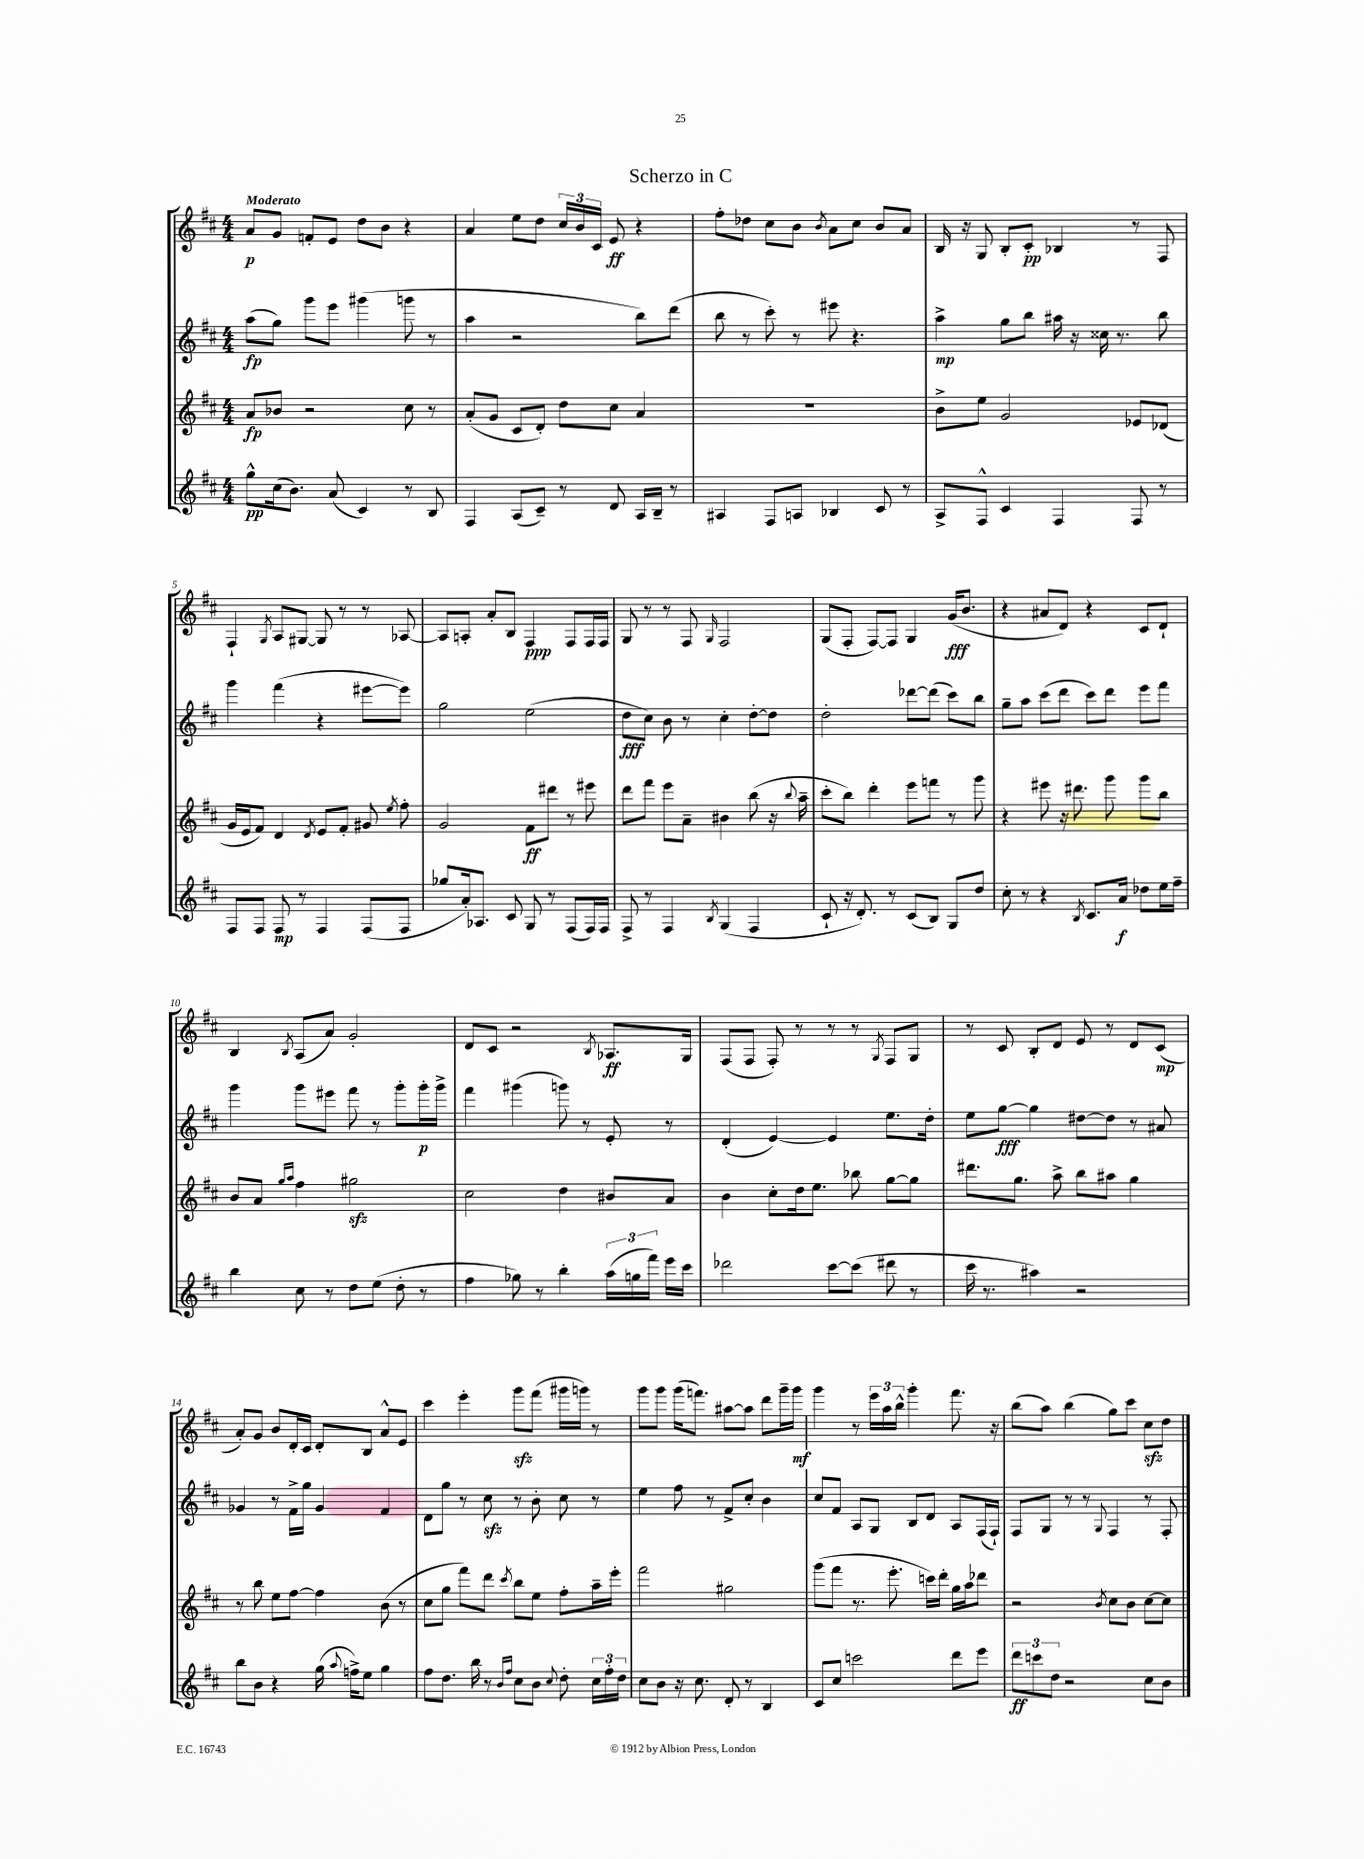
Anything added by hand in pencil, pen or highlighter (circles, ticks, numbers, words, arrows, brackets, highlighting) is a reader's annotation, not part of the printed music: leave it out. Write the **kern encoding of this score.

**kern	**kern	**kern	**kern
*staff4	*staff3	*staff2	*staff1
*clefG2	*clefG2	*clefG2	*clefG2
*k[f#c#]	*k[f#c#]	*k[f#c#]	*k[f#c#]
*M4/4	*M4/4	*M4/4	*M4/4
8gg^^	8a	(8aa	8a
(16cc#	8b-	8gg)	8g
8.b)	.	.	.
.	2r	8ggg	8f'
(8a	.	8eee	8e
4c#)	.	(4ggg#	8dd
.	.	.	8b
8r	8cc#	8ggg	4r
8B	8r	8r	.
=	=	=	=
4F#	(8a'	4aa	4a
.	8g	.	.
(8A	8c#	2r	8ee
8c#~)	8d')	.	8dd
8r	8dd	.	24cc#
.	.	.	24b
.	.	.	24c#
8d	8cc#	.	8e
16A	4a	8bb)	4r
16B~	.	.	.
8r	.	(8ddd	.
=	=	=	=
4A#	1r	8bb	8ff#'
.	.	8r	8dd-
8F#	.	8ccc#')	8cc#
8A	.	8r	8b
.	.	.	8qb
4B-	.	8eee#	8a
.	.	4.r	8cc#
8c#	.	.	8b
8r	.	.	8a
=	=	=	=
8A^	8b^	4aa^	16B
.	.	.	16r
8F#^^	8ee	.	8G
4c#	2g	8gg	8B'
.	.	8bb	8c#'
4F#	.	16aa#	4B-
.	.	16r	.
.	.	16cc##	.
.	.	8.r	.
8F#	8e-	.	8r
8r	(8d-	8bb	8F#
=	=	=	=
8F#	16g	4ggg	4F#`
.	16e	.	.
8F#	8f#)	.	.
.	.	.	8qG
8F#	4d	(4fff#	8A
8r	.	.	[8G#
.	8qd	.	.
4F#	8e	4r	8G#]
.	8f#'	.	8r
(8F#	8g#	[8eee#	8r
.	8qee	.	.
8F#	8ff#'	8eee#])	[8A-
=	=	=	=
8gg-	2g	2gg	8A-]
16a')	.	.	8A'
8.A-	.	.	.
.	.	.	8a'
8c#	.	.	8B
8G	8f#	(2ee	4F#
8r	8ddd#	.	.
(8F#	8r	.	8F#
16F#)	8eee#	.	16F#
16F#	.	.	16F#
=	=	=	=
8F#^	8ddd	8dd	8G
8r	8fff#	8cc#)	8r
4F#	8eee	8b	8r
.	8a~	8r	8F#
8qB	.	.	16qqG
(4G	4b#	4cc#'	2F#
4F#	(8bb	[8dd'	.
.	16r	8dd]	.
.	8qqbb	.	.
.	16aa~	.	.
=	=	=	=
8c#`	8ccc#'	2dd'	(8G
16r	8bb)	.	8F#'
8.d')	.	.	.
.	4ddd'	.	[8F#)
8r	.	.	8F#]
(8c#	8eee	[8ddd-	4G
8B)	8fff	(8ddd-]	.
8G	8r	8ccc#)	(16g
.	.	.	8.b
8dd	8ggg	8bb	.
=	=	=	=
8cc#'	4r	8gg~	4r
8r	.	8aa	.
4r	8eee#	(8ccc#	8a#
.	16r	8ddd	8d)
.	8.ddd#	.	.
8qB	.	.	.
8.c#	.	8ccc#)	4r
.	8ggg	8ddd	.
16a	.	.	.
8dd-	8ggg	8eee	8c#
16ee	8bb	8fff#	8d`
16ff#~	.	.	.
=	=	=	=
4bb	8b	4ggg	4B
.	8a	.	.
.	16qqgg	.	.
.	16qqaa	.	8qB
8cc#	4ff#	8ggg	(8A
8r	.	8eee#	8a)
8dd	2gg#	8fff#	2g'
(8ee	.	8r	.
8dd'	.	8ggg'	.
8r	.	16ggg'	.
.	.	16ggg^	.
=	=	=	=
4ff#	2cc#	4fff#	8d
.	.	.	8c#
8gg-)	.	(4ggg#	2r
8r	.	.	.
4bb'	4dd	8ggg)	.
.	.	8r	.
.	.	.	8qB
(24aa	8b#	8e'	8.A-
24gg	.	.	.
24fff#)	.	.	.
16eee	8a	8r	.
16ccc#	.	.	16G
=	=	=	=
2ddd-	4b	(4d'	(8F#
.	.	.	8F#
.	8cc#'	[4e)	8F#')
.	16dd	.	8r
.	8.ee	.	.
[8ccc#	.	4e]	8r
(8ccc#]	8bb-	.	8r
.	.	.	8qG
8ddd#	[8gg	8.ee	8F#
8r	8gg]	.	8G
.	.	16dd'	.
=	=	=	=
16ccc#	8.ddd#	8ee	8r
8.r	.	.	.
.	.	[8gg	8c#
.	8.gg	.	.
4aa#)	.	4gg]	8B'
.	8aa^	.	8d
2r	8bb	[8dd#	8e
.	8aa#	8dd#]	8r
.	4gg	8r	8d
.	.	8a#	(8c#
=	=	=	=
8bb	8r	4g-	8a')
8b	8bb	.	8g
4r	8ee	8r	8b
.	[8ff#	16f#^	16d'
.	.	16gg	16c#
(16gg	4ff#]	4g-	8d'
8qqaa	.	.	.
16ff^)	.	.	.
8ee	.	.	8B
4gg	(8b	4f#	8a^^
.	8r	.	8e
=	=	=	=
8ff#	8cc#	8d	4ccc#
8.dd	8gg	8gg	.
.	8fff#)	8r	4eee'
16bb	.	.	.
8r	8ddd	8cc#	.
16qqb	.	.	.
16qqff#	8qccc#	.	.
8cc#	8bb	8r	8ggg
8b	8ee	8b'	(8fff#
8qqcc#	.	.	.
8dd'	8ff#'	8cc#	16ggg#
.	.	.	16ggg)
24cc#	16aa~	8r	8r
24ff#'	.	.	.
.	16eee'	.	.
24dd	.	.	.
=	=	=	=
8cc#	2fff#	4ee	8ggg
8b	.	.	8ggg
16r	.	8ff#	(16ggg
8.cc#	.	.	8.fff)
.	.	8r	.
8d'	2gg#	8f#^	[8aa#
8r	.	8cc#'	8aa#]
4B	.	4b	8ddd
.	.	.	16ggg~
.	.	.	16ggg
=	=	=	=
8c#	(8ggg	8cc#	4ggg
8cc#	8fff#	8f#	.
2ccc	8.r	8A	8r
.	.	8G	24eee
.	.	.	24aa
.	8.eee'	.	.
.	.	.	24bb^^
.	.	8B	4ggg'
.	16ccc)	8d	.
.	16ddd'	.	.
8ddd	16gg	8A	8.fff#
.	16aa	.	.
8eee	8ddd-	(16F#	.
.	.	16F#`)	16r
=	=	=	=
12ddd	2r	8F#	(8bb
12ccc	.	.	.
.	.	8G	8aa)
12dd	.	.	.
2r	.	8r	(4bb
.	.	8r	.
.	8qb	8qqG	.
.	8cc#	4F#	8gg)
.	8b	.	8ccc#
8cc#	[8cc#	8r	8cc#
8b	8cc#]	8F#'	8dd
==	==	==	==
*-	*-	*-	*-
